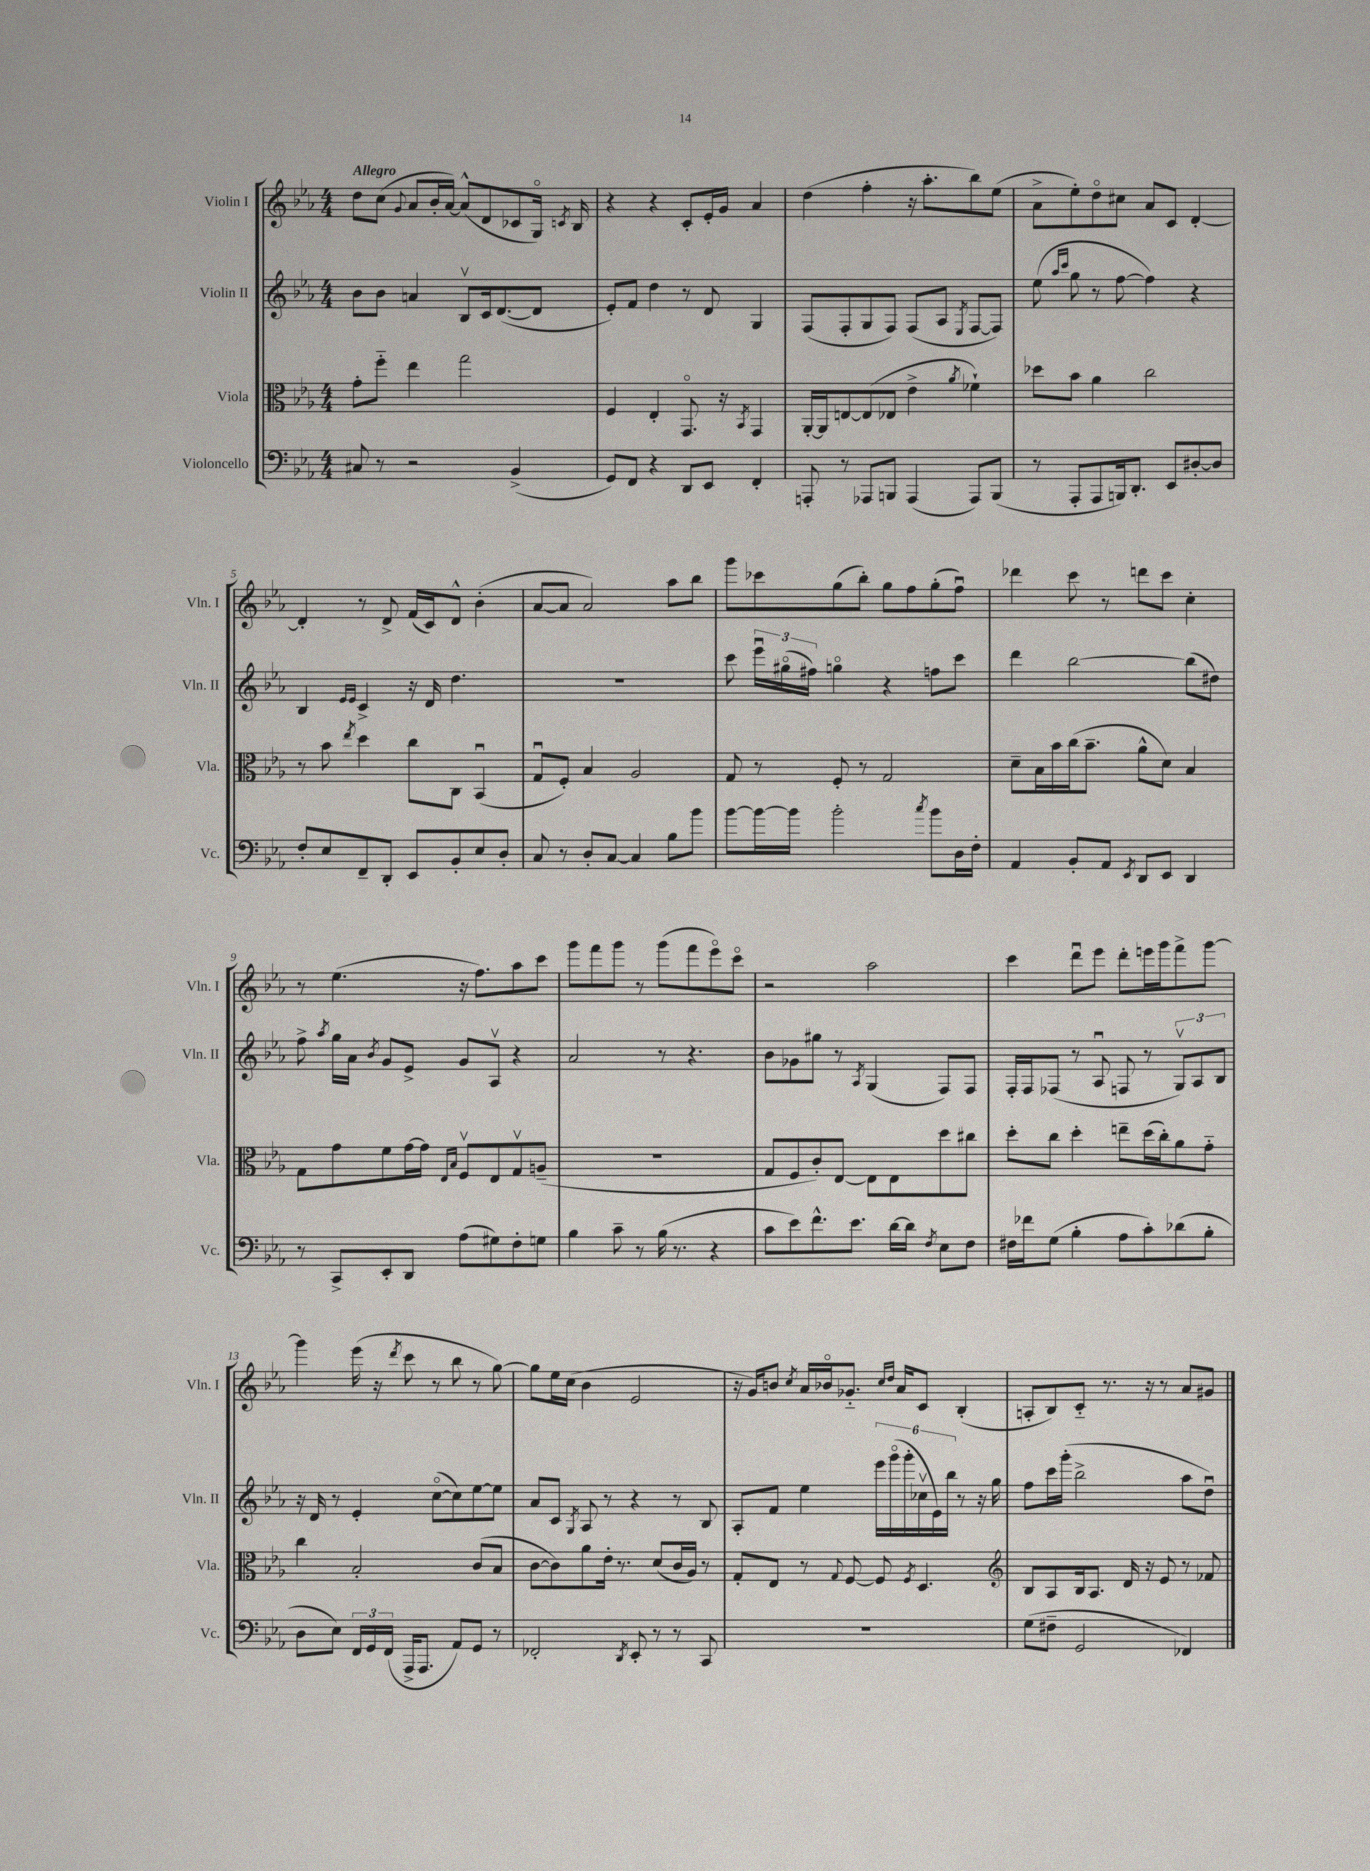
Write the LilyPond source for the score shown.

<<
\new StaffGroup <<
\new Staff = "s0" \with { instrumentName = "Violin I" shortInstrumentName = "Vln. I" } {
    \clef treble \key ees \major \numericTimeSignature \time 4/4 \tempo "Allegro"
    \autoBeamOff d''8[ c''8]( \appoggiatura { g'8 } aes'8[ bes'16-. aes'16]~) aes'8[-^( d'8 ces'8 g16]\flageolet) \acciaccatura { c'8 } bes16 |
    r4 r4 c'8[-. ees'16-. g'16] aes'4 |
    d''4( f''4-. r16 aes''8.[-. bes''8) ees''8]( |
    aes'8[-> ees''8-.) d''8\flageolet cis''8] aes'8[ c'8] d'4~-. |
    d'4-. r8 d'8-> f'16[( c'16) d'8]-^ bes'4-.( |
    aes'8[~ aes'8] aes'2) aes''8[ bes''8] |
    g'''8[ ces'''8 g''8( bes''8]-.) g''8[ f''8 g''8-.( f''8]\downbow) |
    des'''4 c'''8 r8 d'''8[ c'''8] c''4-. |
    r8 ees''4.( r16 f''8.[) aes''8 c'''8] |
    g'''8[ f'''8 g'''8] r8 g'''8[( f'''8 ees'''8\flageolet) c'''8]\flageolet |
    r2 aes''2 |
    c'''4 d'''8[\downbow ees'''8] d'''8[-. e'''16 g'''16 f'''8-> g'''8]~ |
    g'''4 ees'''16( r16 \acciaccatura { d'''8 } c'''8 r8 bes''8 r8 g''8~) |
    g''8[ ees''16 c''16]( bes'4 ees'2 |
    r16 g'16[) b'8] \acciaccatura { c''8 } aes'16[ bes'16\flageolet ges'8.]-_ \grace { c''16[ d''16] } aes'16[ c'8] bes4-.( |
    a8[-. bes8) c'8]-_ r8. r16 r8 aes'8[ gis'8] \bar "|." |
}
\new Staff = "s1" \with { instrumentName = "Violin II" shortInstrumentName = "Vln. II" } {
    \clef treble \key ees \major \numericTimeSignature \time 4/4
    \autoBeamOff bes'8[ bes'8] a'4 bes8[\upbow c'16 d'8.~( d'8] |
    ees'8[-.) f'8] d''4 r8 d'8 g4 |
    f8[( f8-. g8 f8]) f8[( aes8] \acciaccatura { ees8 } f8[~ f8]) |
    ees''8( \grace { aes''16[ c'''16] } g''8 r8 f''8~ f''4) r4 |
    bes4 \grace { ees'16[ ees'16] } c'4-> r16 d'16 d''4. |
    R1 |
    c'''8 \tuplet 3/2 { ees'''16[\downbow gis''16\flageolet( fis''16]) } g''4\flageolet r4 f''8[ c'''8] |
    d'''4 bes''2~ bes''8[( dis''8]) |
    f''8-> \acciaccatura { aes''8 } g''16[ aes'16] \acciaccatura { bes'8 } g'8[ ees'8]-> g'8[ aes8]\upbow r4 |
    aes'2 r8 r4. |
    bes'8[ ges'8 gis''8] r8 \acciaccatura { aes8 } g4( f8[) f8] |
    f16[-. f16 fes8]( r8 aes8\downbow f8 r8 \tuplet 3/2 { g8[\upbow) aes8 bes8] } |
    r16 d'16 r8 ees'4-. c''8[~\flageolet( c''8) ees''8~ ees''8] |
    aes'8[ c'8] \acciaccatura { g8 } aes8 r8 r4 r8 bes8 |
    aes8[-. f'8] ees''4 \tuplet 6/4 { ees'''16[ g'''16\flageolet( g'''16-. ces''16\upbow ees'16) bes''16] } r8 r16 g''16 |
    f''8[ c'''16 g'''16]-.( bes''2-> aes''8[ d''8]\downbow) \bar "|." |
}
\new Staff = "s2" \with { instrumentName = "Viola" shortInstrumentName = "Vla." } {
    \clef alto \key ees \major \numericTimeSignature \time 4/4
    \autoBeamOff g'8[-. f''8]-_ ees''4 g''2 |
    f4 ees4-. g,8.\flageolet r16 \acciaccatura { bes,8 } g,4 |
    aes,16[~-. aes,16 e8~ e8( ees8] ees'4-> \acciaccatura { aes'8 } fes'4-!) |
    des''8[ bes'8] aes'4 c''2 |
    r8 bes'8 \acciaccatura { ees''8 } d''4 c''8[ c8] bes,4\downbow( |
    g8[\downbow f8]-.) bes4 aes2 |
    g8 r8 f8-. r8 g2 |
    d'8[-- bes16 bes'16 c''16( bes'8.]-- aes'8[-^ d'8]) bes4 |
    g8[ g'8 f'8 g'16~ g'16] \grace { ees16[ bes16] } f8[\upbow ees8 g8\upbow a8]--( |
    R1 |
    g8[ f8 c'8-.) ees8]~ ees8[ ees8 d''8 cis''8] |
    d''8[-. c''8] d''4-. e''8[-- d''16( c''16-.) aes'8 g'8]-_ |
    c''4 bes2-. c'8[( bes8] |
    c'8[~ c'8) aes'8 ees'16]-. r8. d'8[( c'16 aes16]) r8 |
    g8[-. ees8] r8 \appoggiatura { g8 } f8~ f8 \acciaccatura { f8 } d4. |
    \clef treble bes8[ aes8 bes16 aes8.] d'16 r16 ees'8 r8 fes'8 \bar "|." |
}
\new Staff = "s3" \with { instrumentName = "Violoncello" shortInstrumentName = "Vc." } {
    \clef bass \key ees \major \numericTimeSignature \time 4/4
    \autoBeamOff cis8 r8 r2 bes,4->( |
    g,8[) f,8] r4 d,8[ ees,8] f,4-. |
    a,,8-. r8 aes,,8[ b,,8] aes,,4( aes,,8[) b,,8]( |
    r8 aes,,8[-. aes,,8 b,,16) d,8.]-. ees,8[ dis8~-. dis8] |
    f8[-. ees8 f,8-- d,8]-. ees,8[ bes,8-. ees8 d8]-. |
    c8 r8 d8[-. c8]~ c4 bes8[ bes'8] |
    bes'8[~ bes'16~ bes'16] bes'2-. \acciaccatura { c''8 } bes'8[ d16 f16]-. |
    aes,4 bes,8[-. aes,8] \acciaccatura { ees,8 } d,8[ ees,8] d,4 |
    r8 c,8[-> ees,8-. d,8] aes8[( gis8) f8-. g8] |
    bes4 c'8-- r8 bes16( r8. r4 |
    c'8[ ees'8) f'8.-^ ees'8.] d'16[~ d'16] \acciaccatura { f8 } ees8[ f8] |
    fis16[ fes'16 g8]( bes4-. aes8[ c'8-.) des'8( bes8]-. |
    d8[ ees8]) \tuplet 3/2 { f,16[ g,16 f,16]( } aes,,16[-> aes,,8.] aes,8[) g,8] r8 |
    fes,2-. \acciaccatura { d,8 } ees,8-. r8 r8 c,8 |
    R1 |
    g8[( fis8]-- g,2 fes,4) \bar "|." |
}
>>
>>
